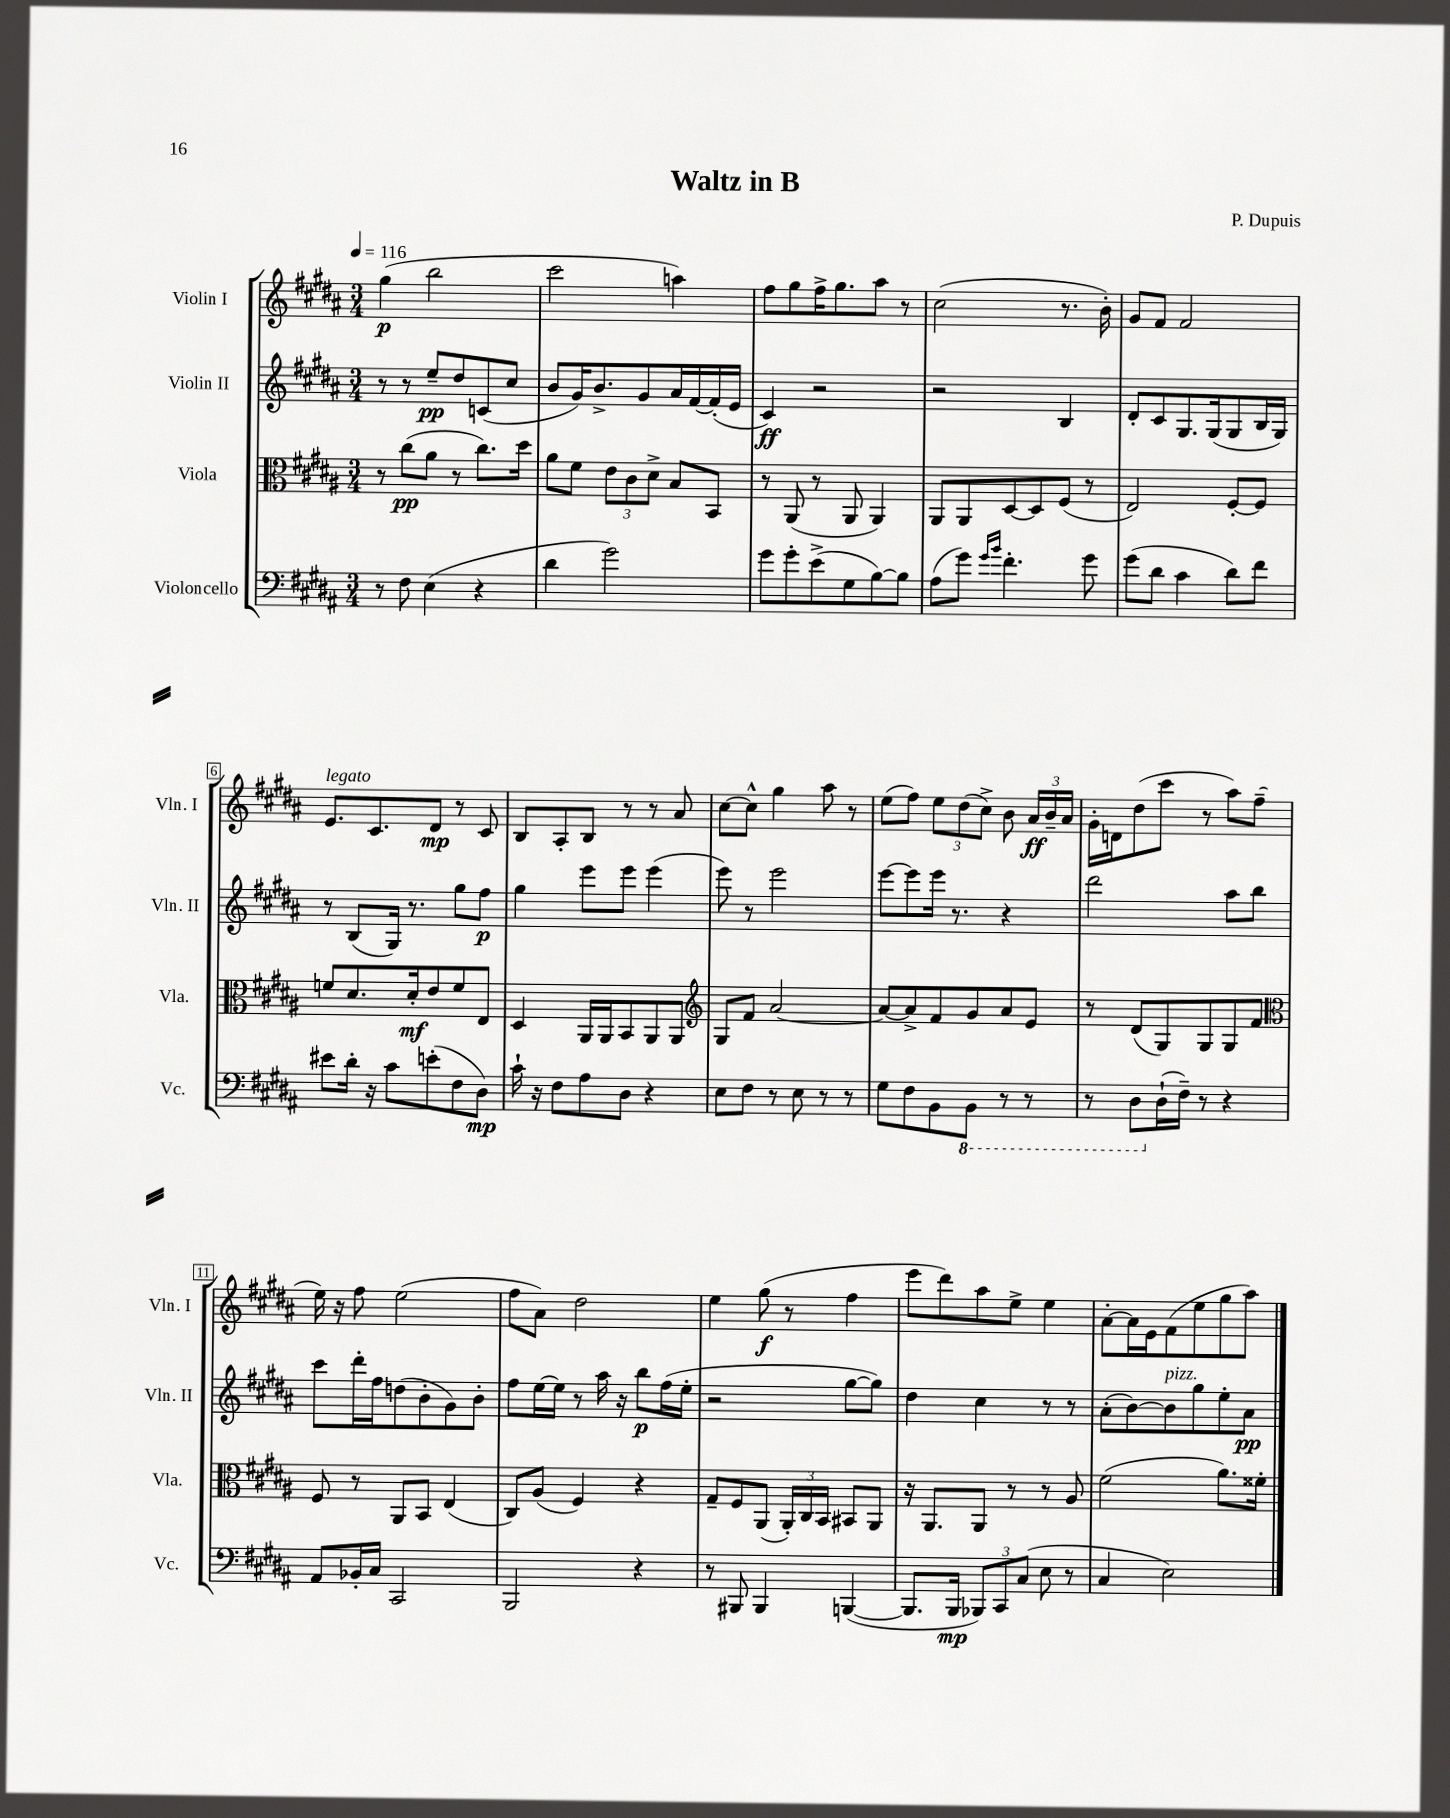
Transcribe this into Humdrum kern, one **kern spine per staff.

**kern	**dynam	**kern	**dynam	**kern	**dynam	**kern	**dynam
*part4	*part4	*part3	*part3	*part2	*part2	*part1	*part1
*staff4	*staff4	*staff3	*staff3	*staff2	*staff2	*staff1	*staff1
*I"Violoncello	*	*I"Viola	*	*I"Violin II	*	*I"Violin I	*
*I'Vc.	*	*I'Vla.	*	*I'Vln. II	*	*I'Vln. I	*
*clefF4	*	*clefC3	*	*clefG2	*	*clefG2	*
*k[f#c#g#d#a#]	*	*k[f#c#g#d#a#]	*	*k[f#c#g#d#a#]	*	*k[f#c#g#d#a#]	*
*M3/4	*	*M3/4	*	*M3/4	*	*M3/4	*
*MM116	*	*MM116	*	*MM116	*	*MM116	*
=1	=1	=1	=1	=1	=1	=1	=1
8r	.	8r	.	8r	.	(4gg#\	p
8F#\	.	(8cc#\L	pp	8r	.	.	.
(4E\	.	8a#\J	.	8ee~/L	pp	2bb\	.
.	.	8r	.	8dd#/	.	.	.
4r	.	8.cc#\L)	.	(8cn/	.	.	.
.	.	.	.	8cc#/J	.	.	.
.	.	16dd#\Jk	.	.	.	.	.
=2	=2	=2	=2	=2	=2	=2	=2
4d#\	.	8a#\L	.	8b/L	.	2ccc#\	.
.	.	8f#\J	.	16g#/K)	.	.	.
.	.	.	.	8.b^/	.	.	.
2g#\)	.	12e\L	.	.	.	.	.
.	.	12c#\	.	.	.	.	.
.	.	.	.	8g#/	.	.	.
.	.	12d#^\J	.	.	.	.	.
.	.	8B/L	.	16a#/L	.	4aan\)	.
.	.	.	.	[16f#/	.	.	.
.	.	8BB/J	.	(16f#'/]	.	.	.
.	.	.	.	16e/JJ	.	.	.
=3	=3	=3	=3	=3	=3	=3	=3
8g#\L	.	8r	.	4c#/)	ff	8ff#\L	.
8g#'\	.	(8AA#/	.	.	.	8gg#\	.
(8e^\	.	8r	.	2r	.	16ff#^\K	.
.	.	.	.	.	.	8.gg#\	.
8G#\	.	8AA#/	.	.	.	.	.
[8B\)	.	4AA#/)	.	.	.	8aa#\J	.
8B\J]	.	.	.	.	.	8r	.
=4	=4	=4	=4	=4	=4	=4	=4
(8A#\L	.	8AA#/L	.	2r	.	(2cc#\	.
8g#\J)	.	8AA#/	.	.	.	.	.
16qqg#/LL	.	.	.	.	.	.	.
16qqb/JJ	.	.	.	.	.	.	.
4.f#'\	.	[8D#/	.	.	.	.	.
.	.	8D#/]	.	.	.	.	.
.	.	(8F#/J	.	4B/	.	8.r	.
8g#\	.	8r	.	.	.	.	.
.	.	.	.	.	.	16b'\)	.
=5	=5	=5	=5	=5	=5	=5	=5
(8g#\L	.	2E/)	.	8d#'/L	.	8g#/L	.
8d#\J	.	.	.	8c#/	.	8f#/J	.
4c#\	.	.	.	8.G#/	.	2f#/	.
.	.	.	.	(16G#/k	.	.	.
8d#\L)	.	[8F#'/L	.	8G#/	.	.	.
8f#\J	.	8F#/J]	.	16B/L	.	.	.
.	.	.	.	16G#/JJ)	.	.	.
!!LO:LB:g=z
=6	=6	=6	=6	=6	=6	=6	=6
!	!	!	!	!	!	!LO:TX:a:i:t=legato	!
8e#X\L	.	8fn/L	.	8r	.	8.e/L	.
16d#'\Jk	.	8.d#/	.	(8B/L	.	.	.
16r	.	.	.	.	.	8.c#/	.
8c#\L	.	.	.	16G#/Jk)	.	.	.
.	.	16d#'/k	mf	8.r	.	.	.
(8en'\	.	8e/	.	.	.	8d#/J	mp
8F#\	.	8f/	.	8gg#\L	.	8r	.
8D#\J)	mp	8E/J	.	8ff#\J	p	8c#/	.
=7	=7	=7	=7	=7	=7	=7	=7
16c#`\	.	4D#/	.	4gg#\	.	8B/L	.
16r	.	.	.	.	.	.	.
8F#\L	.	.	.	.	.	8A#'/	.
8A#\	.	16AA#/LL	.	8eee\L	.	8B/J	.
.	.	16AA#/J	.	.	.	.	.
8D#\J	.	8BB/	.	8eee\J	.	8r	.
4r	.	8AA#/	.	(4eee\	.	8r	.
.	.	8AA#/J	.	.	.	8a#/	.
=8	=8	=8	=8	=8	=8	=8	=8
*	*	*clefG2	*	*	*	*	*
8E\L	.	8G#/L	.	8eee\)	.	[8cc#\L	.
8F#\J	.	8f#/J	.	8r	.	8cc#^^\J]	.
8r	.	[2a#/	.	2eee\	.	4gg#\	.
8E\	.	.	.	.	.	.	.
8r	.	.	.	.	.	8aa#\	.
8r	.	.	.	.	.	8r	.
=9	=9	=9	=9	=9	=9	=9	=9
8G#\L	.	8a#/L_	.	[8eee\L	.	(8ee\L	.
8F#\	.	8a#^/]	.	8eee\]	.	8ff#\J)	.
8BB\	.	8f#/	.	16eee\Jk	.	12ee\L	.
.	.	.	.	8.r	.	.	.
.	.	.	.	.	.	(12dd#\	.
*8ba	*	*	*	*	*	*	*
8BBB\J	.	8g#/	.	.	.	.	.
.	.	.	.	.	.	12cc#^\J)	.
8r	.	8a#/	.	4r	.	8b\	.
8r	.	8e/J	.	.	.	24a#/LL	ff
.	.	.	.	.	.	24b~/	.
.	.	.	.	.	.	24a#/JJ	.
=10	=10	=10	=10	=10	=10	=10	=10
8r	.	8r	.	2ddd#\	.	16g#'\LL	.
.	.	.	.	.	.	16dn\J	.
8DD#\L	.	(8d#/L	.	.	.	(8dd#\	.
*X8ba	*	*	*	*	*	*	*
(16D#`\L	.	8G#/)	.	.	.	8ccc#\J	.
16F#~\JJ)	.	.	.	.	.	.	.
8r	.	8G#/	.	.	.	8r	.
4r	.	8G#/	.	8aa#\L	.	8aa#\L)	.
.	.	8f#/J	.	8bb\J	.	(8ff#~\J	.
!!LO:LB:g=z
=11	=11	=11	=11	=11	=11	=11	=11
*	*	*clefC3	*	*	*	*	*
8AA#/L	.	8F#/	.	8ccc#\L	.	16ee\)	.
.	.	.	.	.	.	16r	.
16BB-X'/L	.	8r	.	16ddd#'\L	.	8ff#\	.
16C#/JJ	.	.	.	16ff#\J	.	.	.
2CC#/	.	8AA#/L	.	(8ddn\	.	(2ee\	.
.	.	8BB/J	.	8b'\	.	.	.
.	.	(4E/	.	8g#\)	.	.	.
.	.	.	.	8b'\J	.	.	.
=12	=12	=12	=12	=12	=12	=12	=12
2BBB/	.	8C#/L)	.	8ff#\L	.	8ff#\L	.
.	.	(8A#/J	.	[16ee\L	.	8a#\J)	.
.	.	.	.	16ee\JJ]	.	.	.
.	.	4F#/)	.	8r	.	2dd#\	.
.	.	.	.	16aa#\	.	.	.
.	.	.	.	16r	.	.	.
4r	.	4r	.	8bb\L	p	.	.
.	.	.	.	(16ff#\L	.	.	.
.	.	.	.	16ee'\JJ	.	.	.
=13	=13	=13	=13	=13	=13	=13	=13
8r	.	8G#~/L	.	2r	.	4ee\	.
8BBB#X/	.	8F#/	.	.	.	.	.
4BBB#/	.	(8AA#/J	.	.	.	(8gg#\	f
.	.	24AA#'/LL)	.	.	.	8r	.
.	.	24C#/	.	.	.	.	.
.	.	24BB/JJ	.	.	.	.	.
([4BBBn/	.	8BB#X/L	.	[8gg#\L	.	4ff#\	.
.	.	8AA#/J	.	8gg#\J])	.	.	.
=14	=14	=14	=14	=14	=14	=14	=14
8.BBB/L]	.	16r	.	4dd#\	.	8eee\L	.
.	.	8.AA#/L	.	.	.	.	.
.	.	.	.	.	.	8ddd#\)	.
16BBB/Jk	mp	.	.	.	.	.	.
12BBB-X/L)	.	8AA#/J	.	4cc#\	.	8aa#\	.
12CC#/	.	.	.	.	.	.	.
.	.	8r	.	.	.	8ee^\J	.
(12C#/J	.	.	.	.	.	.	.
8E\	.	8r	.	8r	.	4ee\	.
8r	.	8A#/	.	8r	.	.	.
=15	=15	=15	=15	=15	=15	=15	=15
4C#/	.	(2f#\	.	(8a#'\L	.	[8a#'\L	.
.	.	.	.	[8b\)	.	16a#\L]	.
.	.	.	.	.	.	16e\J	.
!	!	!	!	!LO:TX:a:i:t=pizz.	!	!	!
2E\)	.	.	.	8b\]	.	(8f#\	.
.	.	.	.	8gg#\	.	8ee\	.
.	.	8.a#\L)	.	8ee'\	.	8gg#\	.
.	.	.	.	8a#\J	pp	8aa#\J)	.
.	.	16f##X'\Jk	.	.	.	.	.
==	==	==	==	==	==	==	==
*-	*-	*-	*-	*-	*-	*-	*-
